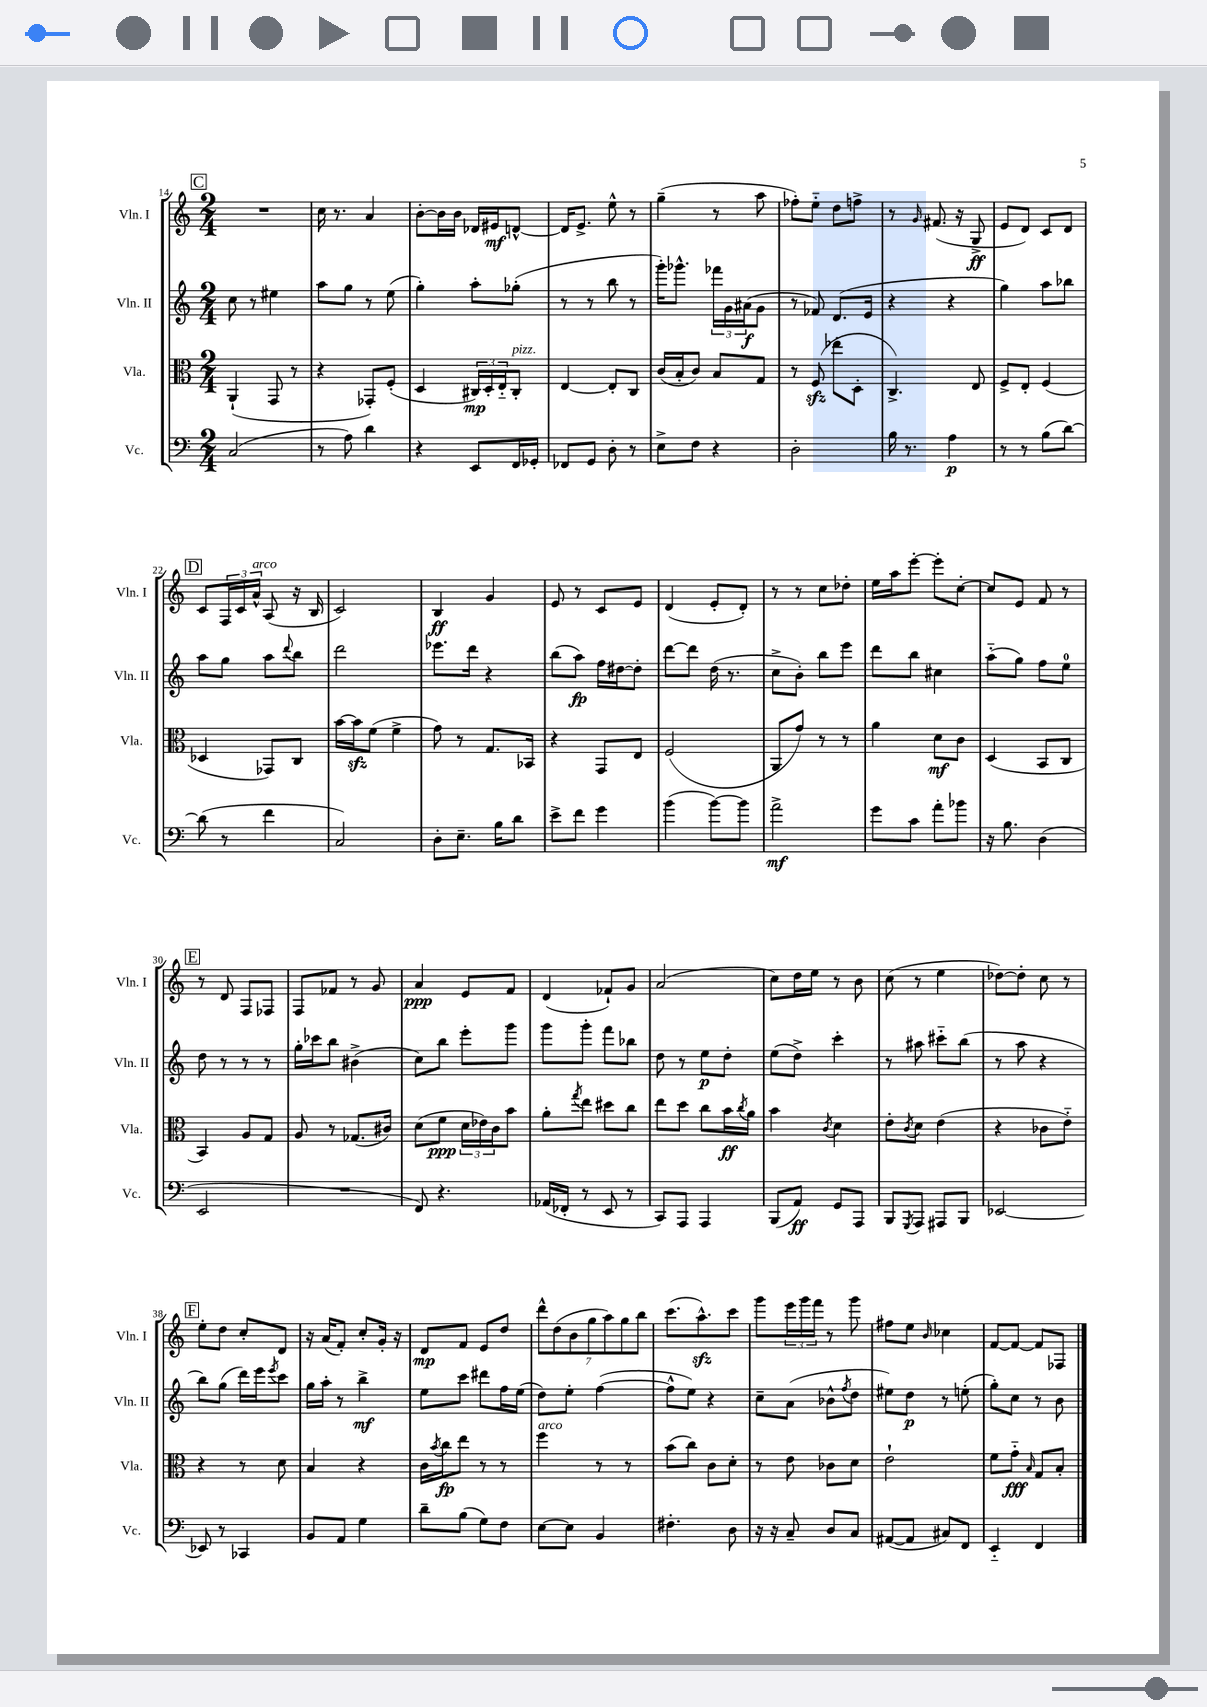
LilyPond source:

<<
\new StaffGroup <<
\new Staff = "s0" \with { instrumentName = "Vln. I" shortInstrumentName = "Vln. I" } {
    \clef treble \key c \major \numericTimeSignature \time 2/4
    \mark \markup { \box "C" } R2 |
    c''16 r8. a'4 |
    b'8~-. b'16 b'16 des'16 eis'16\mf d'8~-^ |
    d'16 e'8.-> e''8-^ r8 |
    g''4--( r8 a''8 |
    fes''8-.) e''8-_ d''8 f''8-> |
    r8 \grace { g'16 } fis'8.( r16 g8->\ff |
    e'8 d'8) c'8 d'8 |
    \mark \markup { \box "D" } c'8 \tuplet 3/2 { f16 c'16 a'16-^^\markup { \italic "arco" } } a8( r16 b16 |
    c'2) |
    b4\ff g'4 |
    e'8 r8 c'8 e'8 |
    d'4( e'8-. d'8-.) |
    r8 r8 c''8 des''8-. |
    e''16 a''16 e'''8~-. e'''8-. c''8~-. |
    c''8 e'8 f'8 r8 |
    \mark \markup { \box "E" } r8 d'8 f8 fes8 |
    f8 fes'8 r8 g'8 |
    a'4\ppp e'8 f'8 |
    d'4( fes'8-!) g'8 |
    a'2( |
    c''8) d''16 e''16 r8 b'8 |
    c''8( r8 e''4 |
    des''8~) des''8-. c''8 r8 |
    \mark \markup { \box "F" } e''8-. d''8 c''8-. d'8 |
    r16 a'16( f'8-.) c''8-. g'16-. r16 |
    d'8\mp f'8 e'8 d''8 |
    \tuplet 7/4 { d'''8-^ d''8( b'8 g''8 a''8) g''8 b''8 } |
    c'''8.( a''8.-^\sfz) c'''8 |
    g'''8 \tuplet 3/2 { e'''16 g'''16 f'''16 } r8 g'''8 |
    fis''8 e''8 \grace { b'16 } ces''4 |
    f'8~ f'8~ f'8 fes8 \bar "|." |
}
\new Staff = "s1" \with { instrumentName = "Vln. II" shortInstrumentName = "Vln. II" } {
    \clef treble \key c \major \numericTimeSignature \time 2/4
    \mark \markup { \box "C" } c''8 r8 eis''4 |
    a''8 g''8 r8 e''8( |
    g''4-.) a''8-. ges''8-.( |
    r8 r8 b''8 r8 |
    g'''16-.) ges'''8.-^ \tuplet 3/2 { fes'''16 g'16 ais'16\f( } g'8 |
    r8 fes'8) d'8.( e'16 |
    r4 r4 |
    g''4) a''8 bes''8 |
    \mark \markup { \box "D" } a''8 g''8 a''8 \appoggiatura { d'''8 } b''8 |
    d'''2 |
    ees'''8. d'''16 r4 |
    b''8( a''8\fp) f''16 dis''16~ dis''8-. |
    d'''8~ d'''8 d''16( r8. |
    c''8-> b'8-.) b''8 e'''8 |
    d'''8 b''8 cis''4 |
    a''8-_( g''8) f''8 e''8-0 |
    \mark \markup { \box "E" } d''8 r8 r8 r8 |
    g''16-. ces'''16 b''8 bis'4->( |
    c''8) b''8 e'''8-. g'''8 |
    g'''8 g'''8-. f'''8 bes''8 |
    d''8 r8 e''8\p d''8-. |
    e''8( d''8->) c'''4-. |
    r8 ais''8 cis'''8-_ b''8( |
    r8 a''8 r4 |
    \mark \markup { \box "F" } b''8) g''8( d'''16) e'''16 \acciaccatura { e'''8 } c'''8 |
    g''16 a''16-. r8 b''4->\mf |
    e''8 c'''8 dis'''8 f''16 e''16( |
    d''8) e''8-. f''4~( |
    f''8-^ e''8) r4 |
    c''8-- a'8( bes'8-^ \acciaccatura { f''8 } d''8 |
    eis''8) d''8\p r8 e''8-.( |
    g''8-.) c''8 r8 b'8 \bar "|." |
}
\new Staff = "s2" \with { instrumentName = "Vla." shortInstrumentName = "Vla." } {
    \clef alto \key c \major \numericTimeSignature \time 2/4
    \mark \markup { \box "C" } a,4-!( g,8 r8 |
    r4 ges,8-.) f8-.( |
    d4 \tuplet 3/2 { cis16\mp) d16-. e16-_ } cis8-.^\markup { \italic "pizz." } |
    e4~ e8-. c8 |
    c'16( b16-. c'8) b8 g8 |
    r8 f8\sfz( ees''8-. d8-. |
    c4.->) e8 |
    f8-> e8-. f4( |
    \mark \markup { \box "D" } des4 ges,8) c8 |
    b'16~ b'16\sfz f'8( f'4-> |
    g'8) r8 g8. bes,16 |
    r4 g,8 e8 |
    f2( |
    a,8 g'8) r8 r8 |
    a'4 d'8\mf c'8 |
    d4( b,8 c8 |
    \mark \markup { \box "E" } b,4) a8 g8 |
    a8 r8 ges8.( cis'16) |
    d'8( f'8\ppp \tuplet 3/2 { d'16 ees'16) c'16 } b'8 |
    a'8-. \acciaccatura { g''8 } e''8 dis''8 c''8 |
    e''8 d''8 c''8 b'16\ff \acciaccatura { c''8 } a'16 |
    b'4 \acciaccatura { c'8 } d'4 |
    e'8-. \acciaccatura { c'8 } d'8 e'4( |
    r4 ces'8 e'8-_) |
    \mark \markup { \box "F" } r4 r8 d'8 |
    b4 r4 |
    c'16 \acciaccatura { b'8 } c''16\fp e''8 r8 r8 |
    f''4^\markup { \italic "arco" } r8 r8 |
    b'8( c''8) c'8 d'8-. |
    r8 e'8 ces'8 d'8 |
    e'2-! |
    f'8 g'8-_\fff \grace { b16 } g8 b8-. \bar "|." |
}
\new Staff = "s3" \with { instrumentName = "Vc." shortInstrumentName = "Vc." } {
    \clef bass \key c \major \numericTimeSignature \time 2/4
    \mark \markup { \box "C" } c2( |
    r8 a8) d'4 |
    r4 e,8 f,16 ges,16-. |
    fes,8 g,8 d8-. r8 |
    e8-> f8 r4 |
    d2-. |
    b16 r8. a4\p |
    r8 r8 b8( d'8~) |
    \mark \markup { \box "D" } d'8( r8 f'4 |
    c2) |
    d8-. e8.-- b16 d'8 |
    e'8-> f'8 g'4 |
    b'4( b'8~) b'8 |
    a'2->\mf |
    g'8 c'8 a'8-. bes'8 |
    r16 b8. d4( |
    \mark \markup { \box "E" } e,2 |
    R2 |
    f,8) r4. |
    aes,16( fes,16-. r8 e,8 r8 |
    c,8) a,,8 a,,4 |
    b,,8( a,8\ff) g,8 a,,8 |
    b,,8 \acciaccatura { g,,8 } a,,8 ais,,8 b,,8 |
    ees,2~ |
    \mark \markup { \box "F" } ees,8 r8 ces,4 |
    b,8 a,8 g4 |
    d'8-- b8( g8) f8 |
    e8~ e8 b,4 |
    fis4.-. d8 |
    r16 r16 c8-- d8 c8 |
    ais,8~( ais,8 cis8) f,8 |
    e,4-_ f,4 \bar "|." |
}
>>
>>
\layout { \context { \Score currentBarNumber = #14 } }
